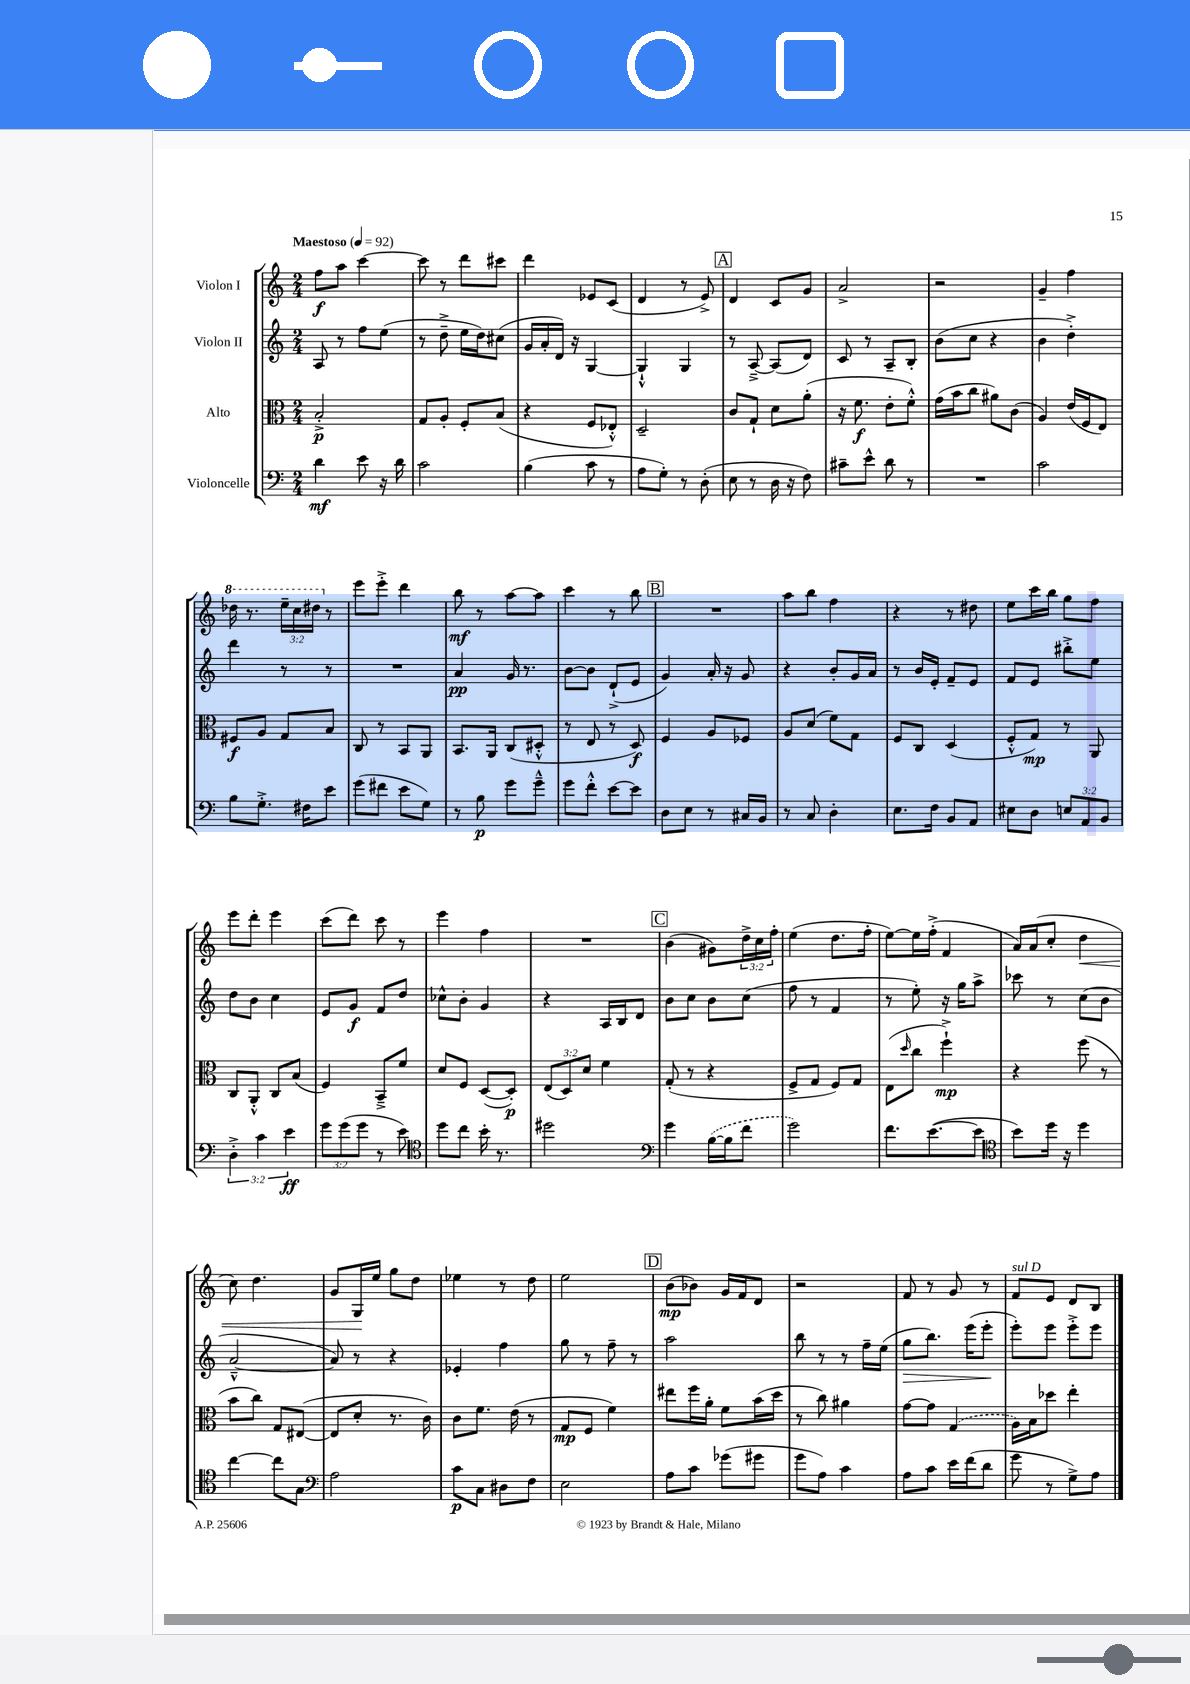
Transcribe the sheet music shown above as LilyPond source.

<<
\new StaffGroup <<
\new Staff = "s0" \with { instrumentName = "Violon I" } {
    \clef treble \key c \major \numericTimeSignature \time 2/4 \override Staff.TupletNumber.text = #tuplet-number::calc-fraction-text \tempo "Maestoso" 4 = 92
    f''8\f a''8 c'''4~ |
    c'''8 r8 d'''8 cis'''8 |
    d'''4 ees'8 c'8( |
    d'4 r8 e'8->) |
    \mark \markup { \box "A" } d'4 c'8 g'8 |
    a'2-> |
    r2 |
    g'4-- f''4 |
    \ottava #1 des'''16 r8. \tuplet 3/2 { e'''16-- c'''16 dis'''16 \ottava #0 } r8 |
    e'''8 e'''8-.-> d'''4 |
    b''8\mf r8 a''8~ a''8 |
    c'''4 r8 b''8 |
    \mark \markup { \box "B" } R2 |
    a''8 b''8 f''4 |
    r4 r8 dis''8 |
    e''8 c'''16 b''16 g''8 f''8 |
    e'''8 d'''8-. e'''4 |
    c'''8( d'''8) c'''8 r8 |
    e'''4 f''4 |
    R2 |
    \mark \markup { \box "C" } b'4( gis'8) \tuplet 3/2 { d''16-> c''16 f''16-. } |
    e''4( d''8. f''16-. |
    e''8~) e''16 f''16-.->( f'4 |
    a'16) a'16( c''8-. d''4\< |
    c''8) d''4. |
    g'8 g16\! e''16 g''8 d''8 |
    ees''4 r8 d''8 |
    e''2 |
    \mark \markup { \box "D" } b'8\mp( bes'8) g'16 f'16 d'8 |
    r2 |
    f'8 r8 g'8 r8 |
    f'8^\markup { \italic "sul D" } e'8 d'8 b8 \bar "|." |
}
\new Staff = "s1" \with { instrumentName = "Violon II" } {
    \clef treble \key c \major \numericTimeSignature \time 2/4
    a8 r8 f''8 e''8( |
    r8 d''8---> e''16 d''16) cis''8( |
    g'16 a'16-. d'16) r16 g4~ |
    g4-!-^ g4 |
    \mark \markup { \box "A" } r8 a8~---> a8( d'8) |
    c'8 r8 a8-- b8-. |
    b'8( c''8 r4 |
    b'4 d''4-.->) |
    d'''4 r8 r8 |
    R2 |
    a'4\pp g'16 r8. |
    b'8~ b'8 d'8-!->( e'8 |
    \mark \markup { \box "B" } g'4) a'16-. r16 g'8 |
    r4 b'8-. g'16 a'16 |
    r8 b'16 e'16-. f'8-- e'8 |
    f'8 e'8 bis''8-.-> e''8 |
    d''8 b'8 c''4 |
    e'8 g'8\f f'8 d''8 |
    ces''8-^ b'8-. g'4 |
    r4 a16 b16 d'8 |
    \mark \markup { \box "C" } b'8 c''8 b'8 c''8( |
    f''8 r8 f'4 |
    r8 e''8-.) r16 g''16 a''8-> |
    ces'''8 r8 c''8( b'8 |
    a'2~---^ |
    a'8) r8 r4 |
    ees'4-. f''4 |
    g''8 r8 f''8-- r8 |
    \mark \markup { \box "D" } a''2 |
    b''8 r8 r8 f''16-- e''16( |
    g''8\> b''8.) e'''16( e'''8-.\! |
    e'''8-.) e'''8 e'''8-.-> e'''8 \bar "|." |
}
\new Staff = "s2" \with { instrumentName = "Alto" } {
    \clef alto \key c \major \numericTimeSignature \time 2/4 \override Staff.TupletNumber.text = #tuplet-number::calc-fraction-text
    b2-.->\p |
    g8 a8-. f8-. b8( |
    r4 f8 ees8-.-^) |
    d2-- |
    \mark \markup { \box "A" } c'8 g8-! d'8 a'8-.( |
    r16 f'8.\f e'8-. f'8-.-^) |
    g'16( b'16 c''8 ais'8) c'8( |
    a4) e'16( f16 e8) |
    fis8\f a8 g8 b8 |
    c8 r8 b,8 a,8 |
    b,8. a,16 c8( dis8-.-^ |
    r8 e8 r8 d8\f) |
    \mark \markup { \box "B" } f4 a8 fes8 |
    a8 d'8( f'8) g8 |
    f8 c8 d4( |
    f8-.-^ g8\mp) r8 a,8 |
    c8 a,8-.-^ c8 b8( |
    f4) b,8---> f'8 |
    d'8 f8 d8~( d8-.\p) |
    \tuplet 3/2 { e8( d8) d'8 } f'4 |
    \mark \markup { \box "C" } g8-.( r8 r4 |
    f8-> g8 f8) g8 |
    e8( \grace { d''16 } c''8 f''4-!->\mp) |
    r4 f''8( r8 |
    b'8 c''8) g8 eis8~( |
    eis8 d'8-. r8. c'16) |
    c'8 f'8. e'16( r8 |
    g8\mp f8 f'4) |
    \mark \markup { \box "D" } eis''8 f''16 a'16-. f'8 b'16( d''16 |
    r8 c''8) ais'4 |
    g'8~ g'8 \once \slurDashed g4( |
    a16) b16 des''8 e''4-. \bar "|." |
}
\new Staff = "s3" \with { instrumentName = "Violoncelle" } {
    \clef bass \key c \major \numericTimeSignature \time 2/4 \override Staff.TupletNumber.text = #tuplet-number::calc-fraction-text
    d'4\mf e'8 r16 d'16 |
    c'2 |
    b4( c'8 r8 |
    a8 g8-.) r8 d8-.( |
    \mark \markup { \box "A" } e8 r8 d16 r16 f8) |
    cis'8-- e'8-^ d'8 r8 |
    R2 |
    c'2 |
    b8 g8.-.-> fis16 e'8 |
    g'8( fis'8 e'8 g8) |
    r8 b8\p g'8 g'8---^ |
    g'8 f'8-.-^ e'8~ e'8 |
    \mark \markup { \box "B" } d8 e8 r8 cis16 b,16 |
    r8 c8 d4-. |
    e8. f16 b,8 a,8 |
    eis8 d8 \tuplet 3/2 { e8 a,8 b,8 } |
    \tuplet 3/2 { d4-.-> c'4 e'4\ff } |
    \tuplet 3/2 { g'8 g'8( g'8 } r8 e'8) |
    \clef tenor d''8 c''8 b'16-. r8. |
    dis''2 |
    \mark \markup { \box "C" } \clef bass g'4 \once \slurDashed b16~( b16 f'8 |
    g'2) |
    f'8. e'8.~( e'8 |
    \clef tenor b'8) d''16 r16 d''4 |
    c''4~ c''8 g8 |
    \clef bass a2 |
    c'8\p c8 dis8 f8 |
    e2 |
    \mark \markup { \box "D" } a8 c'8 ges'8( gis'8 |
    g'8 a8) c'4 |
    a8 c'8 e'16 f'16( d'8 |
    g'8 r8 g8->) a8 \bar "|." |
}
>>
>>
\layout { \context { \Score \remove "Bar_number_engraver" } }
